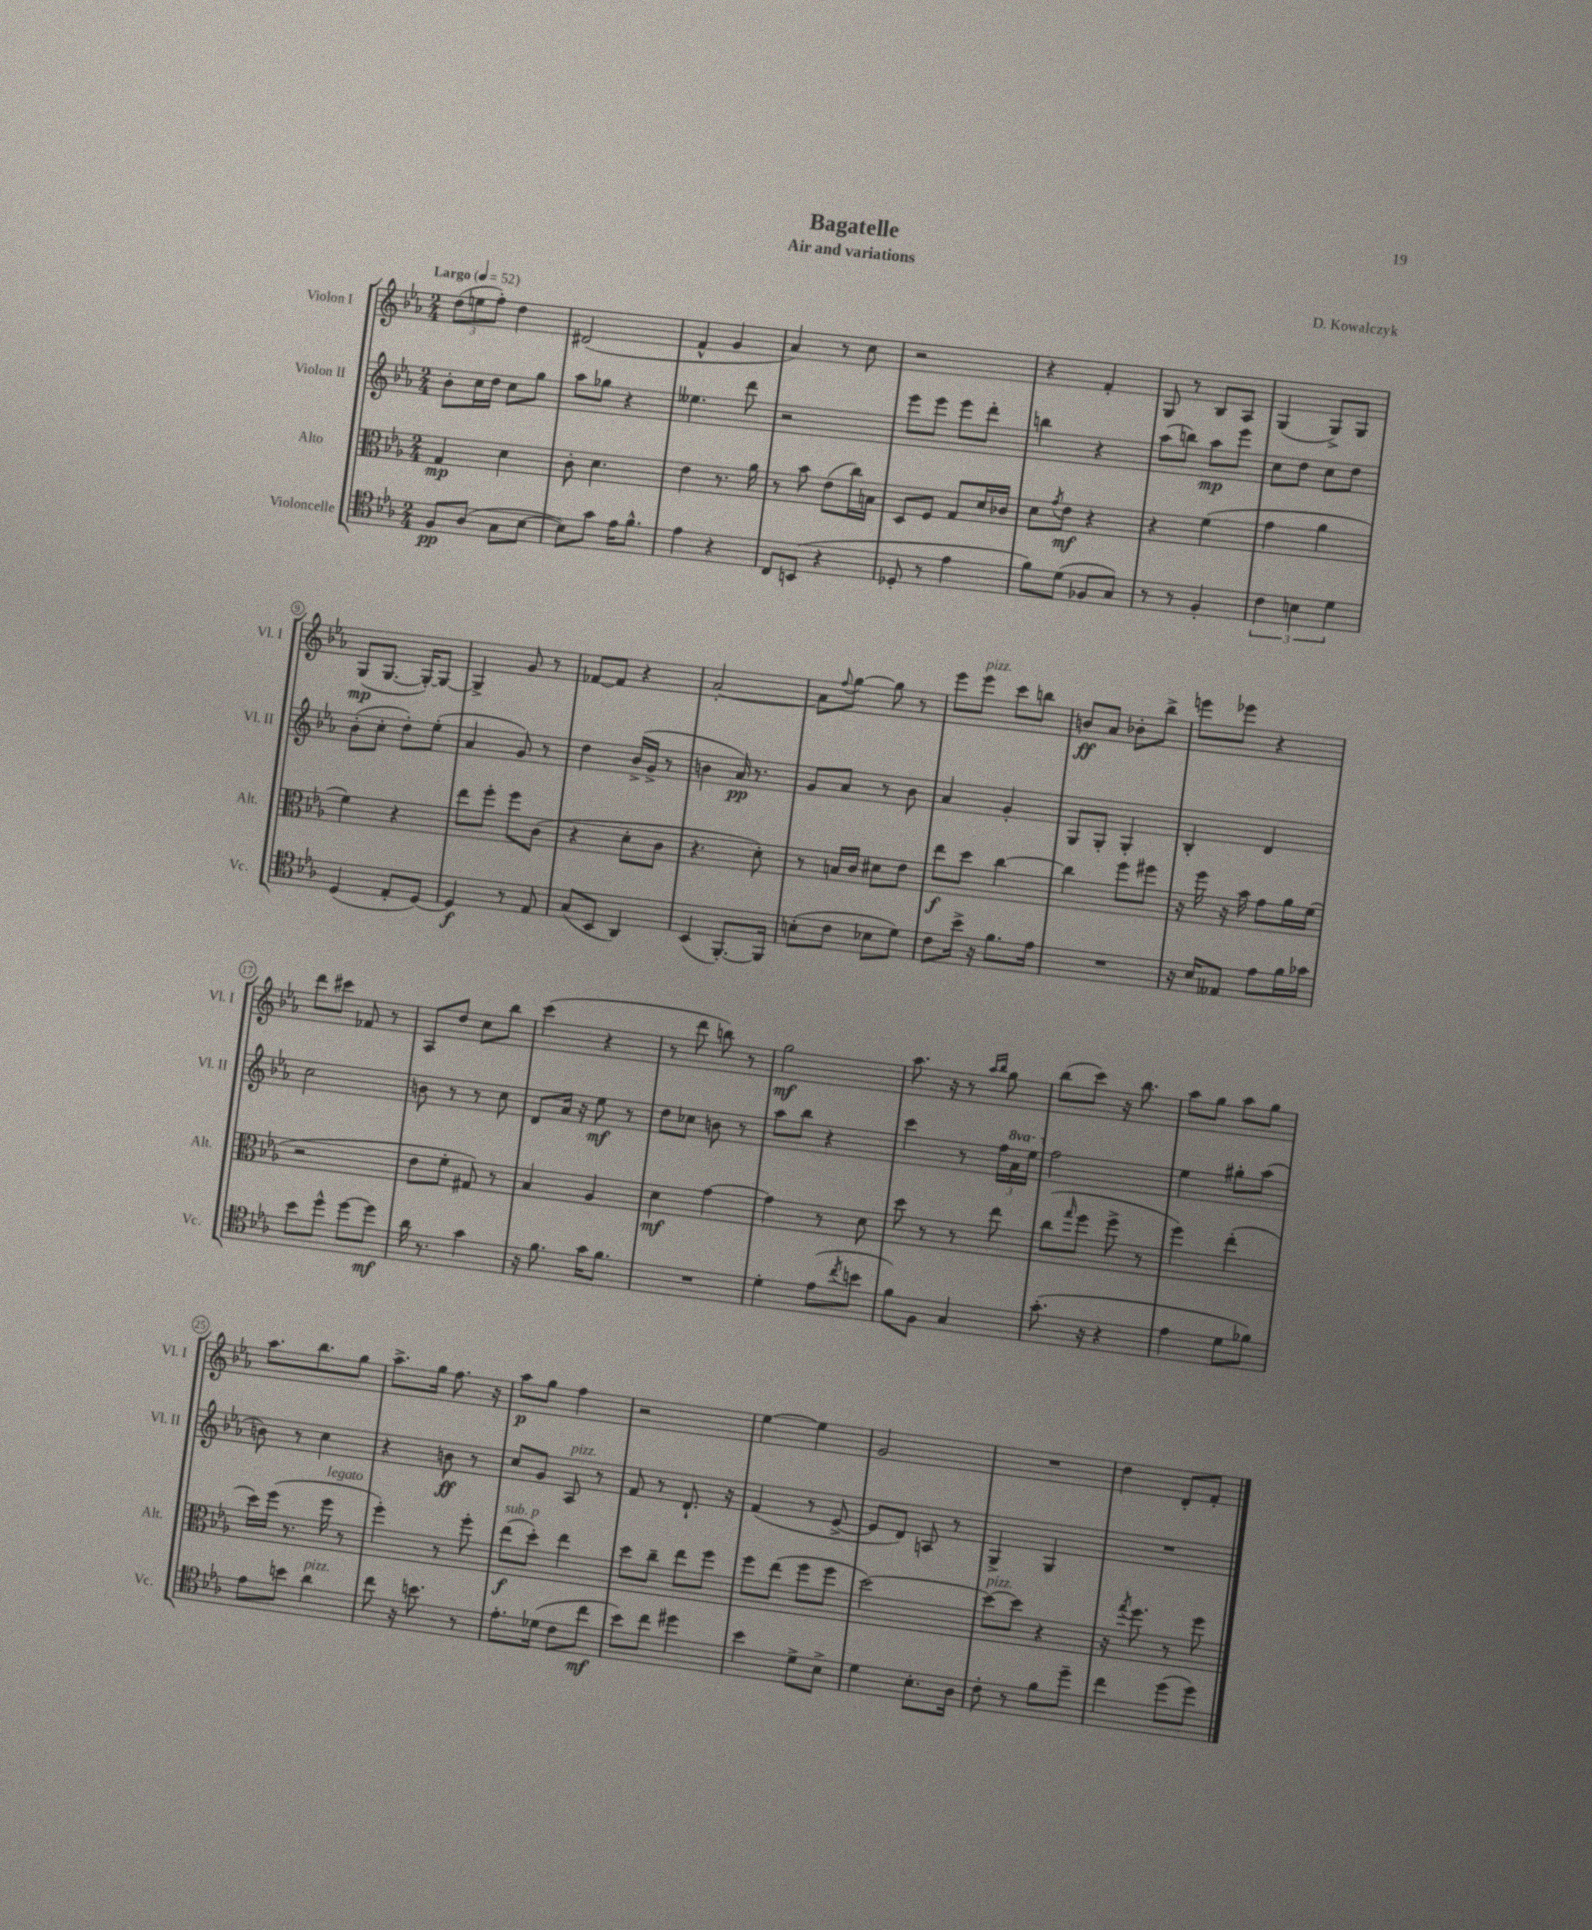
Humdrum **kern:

**kern	**kern	**kern	**kern
*staff4	*staff3	*staff2	*staff1
*clefC4	*clefC3	*clefG2	*clefG2
*k[b-e-a-]	*k[b-e-a-]	*k[b-e-a-]	*k[b-e-a-]
*M2/4	*M2/4	*M2/4	*M2/4
*MM52	*MM52	*MM52	*MM52
8F	4G	8b-'	(12dd
.	.	.	12ee
(8A-	.	16cc	.
.	.	.	12ff')
.	.	16dd	.
8G	4d	8cc	4dd
[8B-	.	8gg	.
=	=	=	=
8B-])	8c'	8aa-	(2d#
8g	4.d	8gg-	.
16e-	.	4r	.
8.f^^	.	.	.
=	=	=	=
4e-	4e-	4.ee--	4f^^
4r	8.r	.	4g
.	.	8ddd	.
.	16a-	.	.
=	=	=	=
8C	8r	2r	4a-)
(8BB	8b-	.	.
4r	(8e-	.	8r
.	16cc)	.	8cc
.	16B	.	.
=	=	=	=
8D-'	8D	8eee-	2r
8r	8F	8eee-	.
4e-	8G	8eee-	.
.	16d	8ddd'	.
.	16c-	.	.
=	=	=	=
8f)	8d	4bb	4r
.	8qg	.	.
(8d	8e-	.	.
8F-	4r	4r	4f'
8G)	.	.	.
=	=	=	=
8r	4r	(8aa-	8G
8r	.	8bb)	8r
4F'	(4f	8aa-	8B-
.	.	8eee-	8A-
=	=	=	=
6c	4g	8cc	(4G
.	.	8dd	.
6B	.	.	.
.	4a-	8cc	8G^)
6d	.	.	.
.	.	8dd	8G
=	=	=	=
(4D	4f)	(8b-'	(8G
.	.	8cc'	[8.G
8E-'	4r	8dd')	.
.	.	.	16G'_)
[8D)	.	(8ee-'	8G_
=	=	=	=
4D]	8ee-	4a-	4G^]
.	8ff'	.	.
8r	8ff	8g)	8g
8E-	(8c	8r	8r
=	=	=	=
(8G	4r	4dd	[8f-
8BB-	.	.	8f-]
4AA-)	8d'	(16b-^	4r
.	.	16g^	.
.	8c	8r	.
=	=	=	=
(4BB-	4.r	4b	[2a-'
[8.FF')	.	16a-)	.
.	.	8.r	.
.	8d')	.	.
16FF]	.	.	.
=	=	=	=
(8B'	8r	8g	8a-]
.	.	.	8qqff
8c	16B	8a-	[8gg
.	16c	.	.
8B-	8d#	8r	8gg]
8d)	8e-	8b-	8r
=	=	=	=
8c	8ee-	4a-	8eee-
16b-^	8dd	.	8eee-
16r	.	.	.
8.f	[4cc	4g'	8ccc
.	.	.	8bb
16e-	.	.	.
=	=	=	=
2r	4cc]	8G	8b
.	.	8G'	8a-
.	8ff	4G'	8b-'
.	8ff#	.	8bb-^
=	=	=	=
16r	16r	4B-'	8eee
16B-	16ff	.	.
8E--	16r	.	8eee-
.	16b-	.	.
8e-	8g	4d	4r
16f	16a-	.	.
16g-	(16f	.	.
=	=	=	=
8b-	2r	2cc	8ddd
8dd^^	.	.	8ccc#
[8dd	.	.	8f-
8dd]	.	.	8r
=	=	=	=
16a-	8e-	8b	8A-
8.r	.	.	.
.	8f'	8r	8dd
4g	8G#)	8r	8cc
.	8r	8cc	8bb-
=	=	=	=
16r	4B-	8d	(4ccc
8.f	.	.	.
.	.	16a-	.
.	.	16r	.
16g	4A-	8ee-	4r
8.f	.	.	.
.	.	8r	.
=	=	=	=
2r	4d	8dd	8r
.	.	8cc-	8ddd
.	[4g	8b	8bb)
.	.	8r	8r
=	=	=	=
4d'	4g]	8aa-	2gg
.	.	8bb-	.
(8e-	8r	4r	.
8qcc	.	.	.
8b	8d	.	.
=	=	=	=
8f)	8dd	4ccc	8.aa-
8F	8r	.	.
.	.	.	16r
4G	8r	8r	8r
.	.	.	16qqaa-
.	.	.	16qqbb-
.	8ee-	24ff	8gg
.	.	24aa-	.
.	.	24eee-	.
=	=	=	=
(8.g'	(8cc	2ff	(8bb-
.	16qqgg	.	.
.	8ff	.	8ccc)
16r	.	.	.
4r	8ff^	.	16r
.	.	.	8.bb-
.	8r	.	.
=	=	=	=
4e-	4ff)	4ee-	8aa-
.	.	.	8gg
8d	(4ee-'	8gg#'	8aa-
8f-)	.	(8aa-	8gg
=	=	=	=
8e-	16dd)	8b)	8.aa-
.	(16ff	.	.
8b	8.r	8r	.
.	.	.	8.bb-
4a-	.	4cc	.
.	16ff	.	.
.	8r	.	8gg
=	=	=	=
8cc	4ff')	4r	8.aa-^
16r	.	.	.
8.b	.	.	16gg
.	8r	8b	8.ff
8r	8ff'	8r	.
.	.	.	16r
=	=	=	=
8.e-'	(8ee-	8cc	8aa-
.	8dd')	8g	8gg
(16d-	.	.	.
8c	4ee-	8A-	4ff
8cc	.	8r	.
=	=	=	=
8b-)	8dd	8f	2r
8cc	8cc~	8r	.
4dd#	8ee-	8.d`	.
.	8ff	.	.
.	.	16r	.
=	=	=	=
4b-	8ff	(4f	[4ee-
.	(8ee-	.	.
8d^	8ff	8r	4ee-]
8B-^	8ff	[8e-^	.
=	=	=	=
4d	[2dd)	8e-]	2g
.	.	8d)	.
8.B-'	.	8A	.
.	.	8r	.
16A-	.	.	.
=	=	=	=
8c'	8dd_	4G^	2r
8r	8dd]	.	.
8f	4r	4G	.
8dd~	.	.	.
=	=	=	=
4cc	16r	2r	4dd
.	8qgg	.	.
.	8.ff	.	.
(8dd	8r	.	8d'
8dd)	8ff	.	8f'
==	==	==	==
*-	*-	*-	*-
